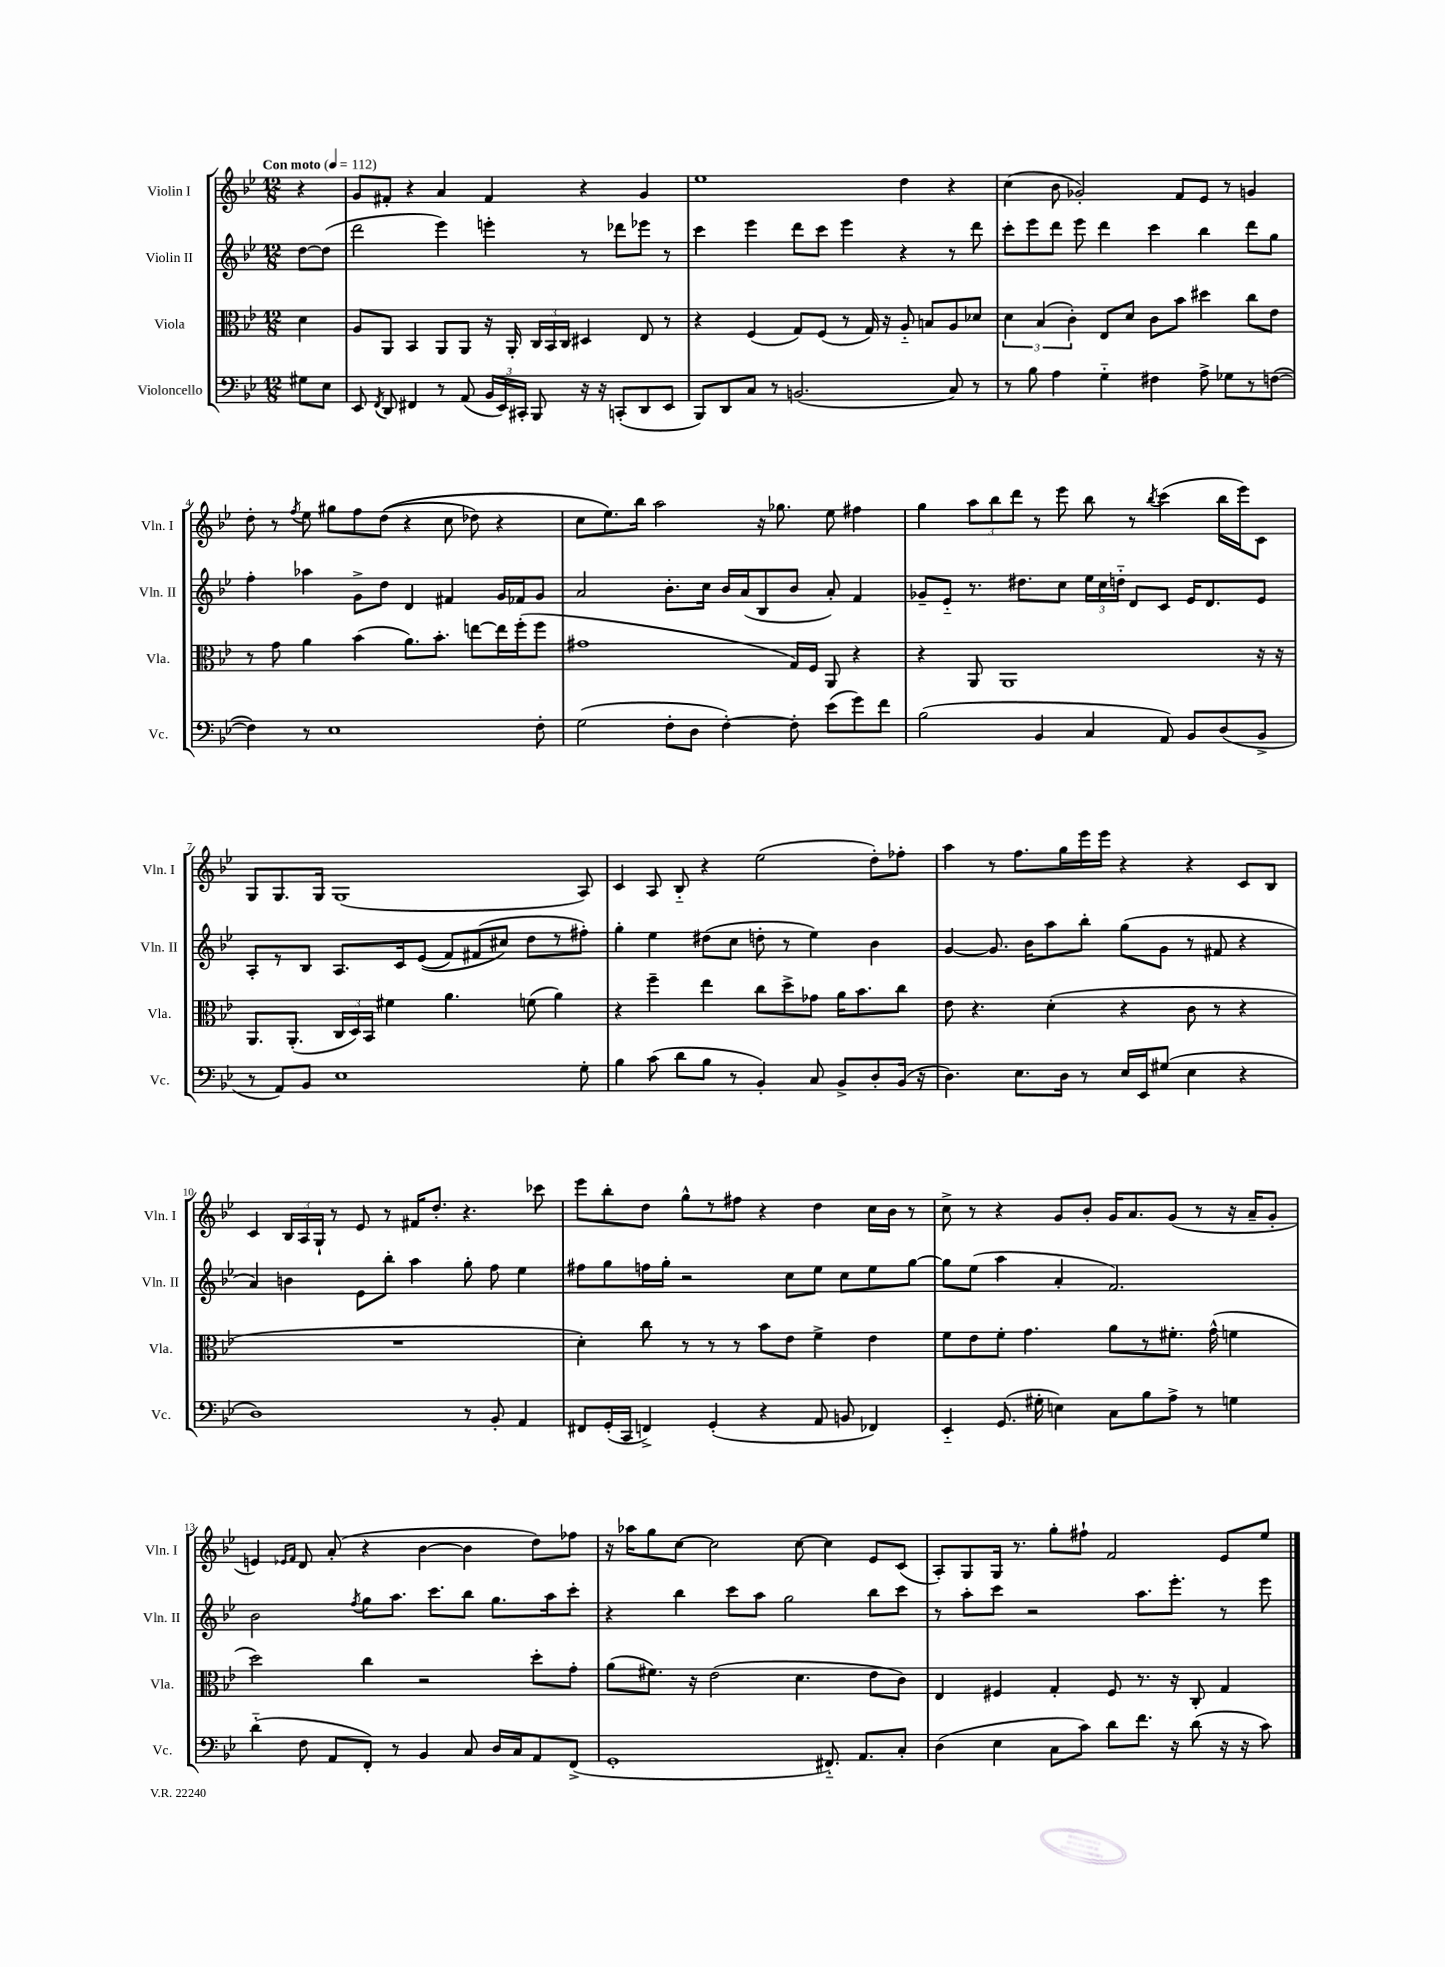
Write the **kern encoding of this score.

**kern	**kern	**kern	**kern
*staff4	*staff3	*staff2	*staff1
*clefF4	*clefC3	*clefG2	*clefG2
*k[b-e-]	*k[b-e-]	*k[b-e-]	*k[b-e-]
*M12/8	*M12/8	*M12/8	*M12/8
*MM112	*MM112	*MM112	*MM112
8G#	4d	[8dd	4r
8E-	.	(8dd]	.
=	=	=	=
8EE-	8A	2ddd	8g
8qFF	.	.	.
8DD	8AA	.	8f#'
4FF#	4BB-	.	4r
8r	8AA	4eee-)	4a
(8AA	8AA	.	.
24BB-	16r	4eee'	4f#
24EE-)	.	.	.
.	16AA'	.	.
24CC#'	.	.	.
8BBB-	24C	.	.
.	24BB-	.	.
.	24C	.	.
16r	4D#	8r	4r
16r	.	.	.
(8CC'	.	8ddd-	.
8DD	8E-	8eee-	4g
8EE-	8r	8r	.
=	=	=	=
8BBB-)	4r	4ccc	1ee-
8DD	.	.	.
8C	(4F	4eee-	.
8r	.	.	.
(2.BB	8G)	8ddd	.
.	(8F	8ccc	.
.	8r	4eee-	.
.	16G)	.	.
.	16r	.	.
.	8A'~	4r	4dd
.	8B	.	.
8C)	8A	8r	4r
8r	8d-	8ddd	.
=	=	=	=
8r	6d	8ccc'	(4cc
8B-	.	8eee-	.
.	(6B-	.	.
4A	.	8ddd	8b-
.	6c')	.	.
.	.	8eee-	2g-')
4G'~	8E-	4ddd	.
.	8d	.	.
4F#	8c	4ccc	.
.	8b-	.	8f
8A^	4dd#	4bb-	8e-
8G-	.	.	8r
8r	8cc	8ddd	4g
([8F	8e-	8gg	.
=	=	=	=
4F])	8r	4ff'	8dd'
.	8g	.	8r
.	.	.	8qff
8r	4a	4aa-	8ee-
1E-	.	.	8gg#
.	(4b-	8g^	8ff
.	.	8dd	&((8dd
.	8.a)	4d	4r
.	8.b-'	.	.
.	.	4f#	8cc
.	[8ee	.	8dd-)
.	16ee]	16g	4r
.	(16ff'	16f-	.
8F'	8ff	8g	.
=	=	=	=
(2G	1g#	2a	8cc
.	.	.	8.ee-&)
.	.	.	16bb-
.	.	.	2aa
8F'	.	8.b-'	.
8D	.	.	.
.	.	16cc	.
[4F')	.	16b-	.
.	.	(16a	.
.	.	8B-	16r
.	.	.	8.gg-
8F']	16G)	8b-	.
.	16F	.	.
(8e-	8AA	8a')	8ee-
8g)	4r	4f	4ff#
8f	.	.	.
=	=	=	=
(2B-	4r	8g-~	4gg
.	.	8e-'~	.
.	8AA	8.r	12aa
.	.	.	12bb-
.	1AA	.	.
.	.	.	12ddd
.	.	8.dd#	.
4BB-	.	.	8r
.	.	8cc	8eee-
4C	.	24ee-	8bb-
.	.	24cc	.
.	.	24dd'~	.
.	.	8d	8r
.	.	.	8qbb-
8AA)	.	8c	(4ccc
8BB-	.	16e-	.
.	.	8.d	.
(8D	.	.	16bb-
.	.	.	16eee-)
8BB-^	16r	8e-	8c
.	16r	.	.
=	=	=	=
8r	8.AA	8A'	8G
8AA)	.	8r	8.G
.	(8.AA'	.	.
8BB-	.	8B-	.
.	.	.	16G
1E-	24C	8.A	(1G
.	24D)	.	.
.	24BB-	.	.
.	4f#	.	.
.	.	16c	.
.	.	&((8e-	.
.	4.a	8f)	.
.	.	(8f#	.
.	.	8cc#&)	.
.	(8f	8dd	.
.	4a)	8r	.
8G'	.	8ff#')	8A)
=	=	=	=
4B-	4r	4gg'	4c
(8c	4ff~	4ee-	8A
8d	.	.	8B-'~
8B-	4ee-	(8dd#	4r
8r	.	8cc	.
4BB-')	8cc	8dd'	(2ee-
.	8dd^	8r	.
8C	8g-	4ee-)	.
8BB-^	16a	.	.
.	8.b-	.	.
8D'	.	4b-	8dd')
(16BB-	8cc	.	8ff-'
16r	.	.	.
=	=	=	=
4.D)	8e-	[4g	4aa
.	4.r	.	.
.	.	8.g]	8r
8.E-	.	.	8.ff
.	.	16b-	.
.	(4d'	8aa	.
16D	.	.	16gg
8r	.	8bb-'	16eee-
.	.	.	16eee-
16E-	4r	(8gg	4r
16EE-	.	.	.
(8G#	.	8g	.
4E-	8c	8r	4r
.	8r	8f#	.
4r	4r	4r	8c
.	.	.	8B-
=	=	=	=
1D)	1.r	4a)	4c
.	.	4b	24B-
.	.	.	24A
.	.	.	24G`
.	.	.	8r
.	.	8e-	8e-
.	.	8bb-'	8r
.	.	4aa	16f#
.	.	.	8.dd'
8r	.	8gg'	4.r
8BB-'	.	8ff	.
4AA	.	4ee-	.
.	.	.	8ccc-
=	=	=	=
8FF#	4d')	8ff#	8eee-
(16GG'	.	8gg	8bb-'
16CC	.	.	.
4FF^)	8cc	16ff	8dd
.	.	16gg'	.
.	8r	2r	8gg^^
(4GG'	8r	.	8r
.	8r	.	8ff#
4r	8b-	.	4r
.	8e-	8cc	.
8AA	4f^	8ee-	4dd
8BB	.	8cc	.
4FF-)	4e-	8ee-	16cc
.	.	.	16b-
.	.	[8gg	8r
=	=	=	=
4EE-'~	8f	8gg]	8cc^
.	8e-	(8ee-	8r
(8.GG	8f'	4aa	4r
.	4.g	.	.
16G#'	.	.	.
4E)	.	4a'	8g
.	.	.	8b-'
8C	8a	2.f)	16g
.	.	.	8.a
8B-	8r	.	.
8A^	8.f#'	.	(8g
8r	.	.	8r
.	(16g^^	.	.
4G	4f	.	16r
.	.	.	16a~
.	.	.	8g'
=	=	=	=
(4d'~	2dd)	2b-	4e)
.	.	.	16qqe-
.	.	.	16qqf
8F	.	.	8d
8AA	.	.	(8a'
.	.	8qff	.
8FF')	4cc	8gg	4r
8r	.	8.aa	.
4BB-	2r	.	[4b-
.	.	8.ccc	.
8C	.	8bb-	4b-]
16D	.	8.gg	.
16C	.	.	.
8AA	8dd'	.	8dd)
.	.	16aa	.
(8FF^	8g'	8ccc'	8ff-
=	=	=	=
1GG'	(8a	4r	16r
.	.	.	16aa-
.	8.f#)	.	8gg
.	.	4bb-	[8cc
.	16r	.	.
.	(2e-	.	2cc]
.	.	8ccc	.
.	.	8aa	.
.	.	2gg	.
.	4.d	.	[8cc
8.FF#'~)	.	.	4cc]
8.AA	.	.	.
.	8e-	8bb-	8e-
8C'	8c)	8ccc	(8c
=	=	=	=
(4D	4E-	8r	8A')
.	.	8aa'	8G
4E-	4F#	8ccc	16G
.	.	.	8.r
.	.	2r	.
8C	4G'	.	8gg'
8c)	.	.	8ff#`
8d	8F#	.	2f
8.f	8.r	8.aa	.
16r	16r	8.eee-'	.
(8d	8C'	.	.
16r	4G	8r	8e-
16r	.	.	.
8c)	.	8eee-	8ee-
==	==	==	==
*-	*-	*-	*-
